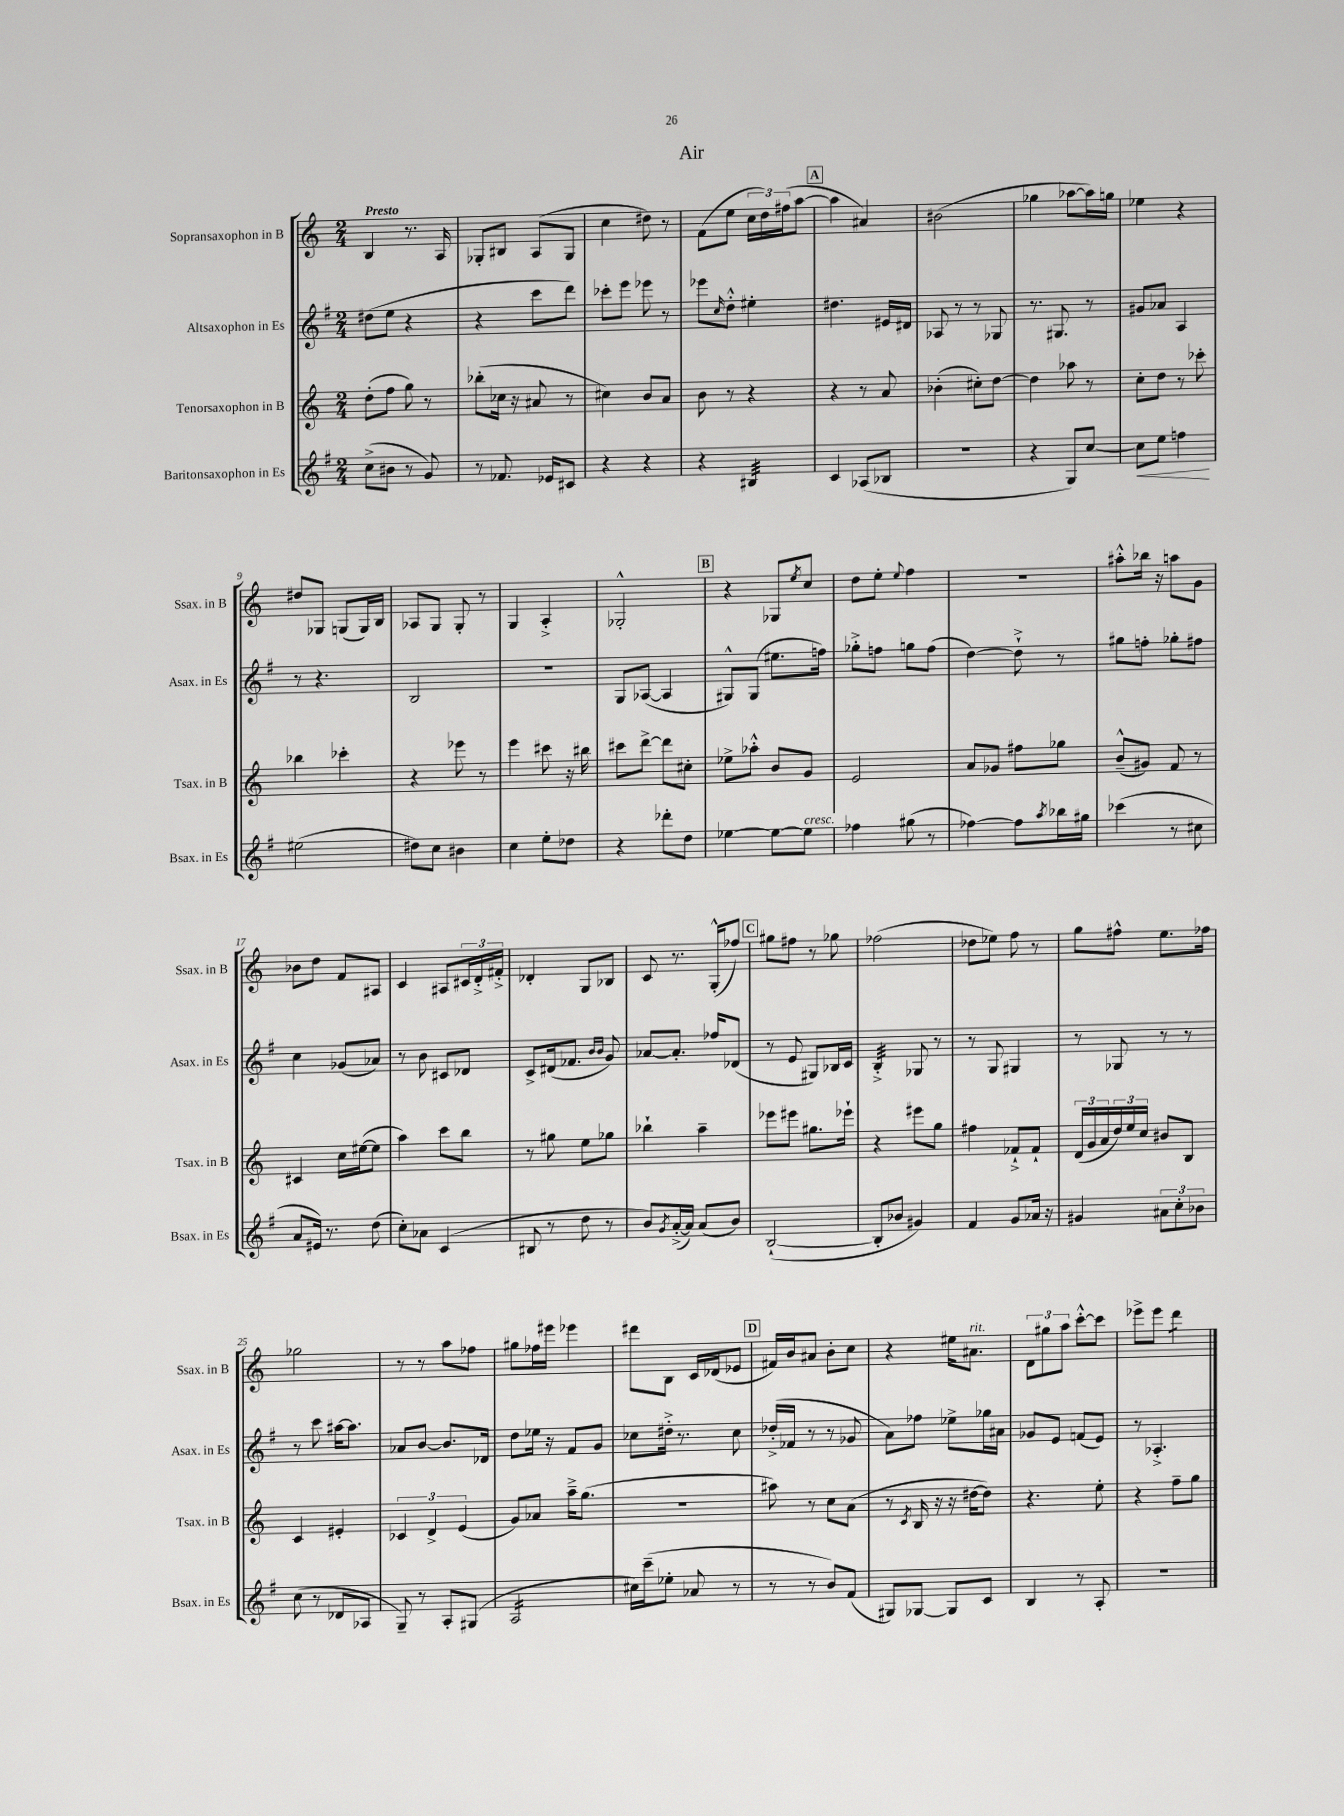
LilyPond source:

\header { title = "Air" }
<<
\new StaffGroup <<
\new Staff = "s0" \with { instrumentName = "Sopransaxophon in B" shortInstrumentName = "Ssax. in B" } {
    \clef treble \key c \major \numericTimeSignature \time 2/4 \tempo "Presto"
    b4 r8. a16 |
    ges8-. bis8 a8( ges8 |
    c''4 dis''8) r8 |
    f'8( e''8 \tuplet 3/2 { c''16 d''16) fis''16( } a''8~ |
    \mark \markup { \box "A" } a''4 ais'4) |
    bis'2( |
    ges''4 aes''8~ aes''16) g''16 |
    ees''4 r4 |
    dis''8 ges8 g8( g16) b16 |
    aes8 g8 g8-. r8 |
    g4 a4-.-> |
    ges2-.-^ |
    \mark \markup { \box "B" } r4 ges8 \acciaccatura { e''8 } c''8 |
    d''8 e''8-. \appoggiatura { e''8 } f''4 |
    r2 |
    ais''8-.-^ bes''16 r16 a''8 g'8 |
    bes'8 d''8 f'8 ais8 |
    c'4 ais8 \tuplet 3/2 { cis'16 d'16-.-> fis'16-.-> } |
    des'4-. g8 bes8 |
    c'8 r8. g16-.-^( fes''8) |
    \mark \markup { \box "C" } gis''8 fis''8 r8 ges''8 |
    fes''2( |
    des''8 ees''8) f''8 r8 |
    g''8 fis''8-^ e''8. fes''16 |
    ges''2 |
    r8 r8 a''8 fes''8 |
    gis''8 fes''16 eis'''16 ees'''4 |
    dis'''8 b8 c'16 des'16( ees'8 |
    \mark \markup { \box "D" } fis'16) b'16 ais'8 b'8-. c''8 |
    r4 eis''16 ais'8.^\markup { \italic "rit." } |
    \tuplet 3/2 { d'8 gis''8 a''8 } c'''8~-.-^ c'''8 |
    ees'''8-> ees'''8 d'''4:8 \bar "|." |
}
\new Staff = "s1" \with { instrumentName = "Altsaxophon in Es" shortInstrumentName = "Asax. in Es" } {
    \clef treble \key g \major \numericTimeSignature \time 2/4
    dis''8( e''8 r4 |
    r4 c'''8 d'''8) |
    ces'''8-. e'''8 ees'''8 r8 |
    ees'''8 \grace { c''16 } d''8-.-^ eis''4-. |
    \mark \markup { \box "A" } dis''4. eis'16 dis'16 |
    aes8 r8 r8 ges8 |
    r8. gis8. r8 |
    gis'8 aes'8 a4 |
    r8 r4. |
    b2 |
    r2 |
    g8 aes8~( aes4 |
    \mark \markup { \box "B" } gis8-^) gis8( eis''8. f''16) |
    ges''8-.-> f''8 g''8 f''8( |
    d''4~) d''8-!-> r8 |
    gis''8 f''8-. ges''8-. fis''8 |
    c''4 ges'8( aes'8) |
    r8 b'8 cis'8 des'8 |
    c'8-> dis'16( fes'8. \grace { b'16 b'16 } g'8) |
    aes'8~ aes'8.-. fes''16 des'8( |
    \mark \markup { \box "C" } r8 e'8 gis8) bes16 c'16 |
    b4:32-.-> ges8 r8 |
    r8 g8 gis4 |
    r8 ges8 r8 r8 |
    r8 c'''8 ais''16~ ais''8. |
    aes'8 b'8~ b'8. des'16 |
    d''8 ees''16 r16 fis'8 g'8 |
    ces''8 dis''16-.-> r8. ces''8 |
    \mark \markup { \box "D" } des''16-.->( fes'16 r8 r8 ges'8 |
    a'8) fes''8 ees''8-> ges''16 ais'16 |
    ges'8 e'8 f'8( e'8) |
    r8 aes4.-.-> \bar "|." |
}
\new Staff = "s2" \with { instrumentName = "Tenorsaxophon in B" shortInstrumentName = "Tsax. in B" } {
    \clef treble \key c \major \numericTimeSignature \time 2/4
    d''8-.( f''8 g''8) r8 |
    bes''8-.( ces''16 r16 ais'8 r8 |
    cis''4) b'8 a'8 |
    b'8 r8 r4 |
    \mark \markup { \box "A" } r4 r8 a'8 |
    bes'4-.( cis''8-.) d''8~ |
    d''4 aes''8 r8 |
    c''8-. d''8 r8 ces'''8-. |
    bes''4 ces'''4-. |
    r4 ees'''8 r8 |
    e'''4 cis'''8 r16 bis''16 |
    cis'''8 d'''8~-> d'''8 cis''8-. |
    \mark \markup { \box "B" } ees''8-> aes''8-.-^ b'8 g'8 |
    e'2 |
    a'8 ges'8 fis''8 ges''8 |
    b'8---^( gis'8) f'8 r8 |
    cis'4 c''16 eis''16~( eis''8 |
    a''4) c'''8 b''8 |
    r8 gis''8 e''8 ges''8 |
    bes''4-! a''4-- |
    \mark \markup { \box "C" } ees'''8 eis'''8 gis''8. ees'''16-! |
    r4 eis'''8 g''8 |
    fis''4 fes'8-!-> fes'8-! |
    \tuplet 3/2 { d'16( g'16 a'16 } \tuplet 3/2 { d''16) e''16 c''16 } bis'8 b8 |
    c'4 eis'4-. |
    \tuplet 3/2 { ces'4 d'4-> e'4( } |
    g'8) aes'8 a''16---> g''8.( |
    R2 |
    \mark \markup { \box "D" } ais''8) r8 c''8 a'8( |
    r8 \acciaccatura { c'8 } b16 r16 r16 dis''16~ dis''8) |
    r4. e''8-. |
    r4 f''8-- g''8 \bar "|." |
}
\new Staff = "s3" \with { instrumentName = "Baritonsaxophon in Es" shortInstrumentName = "Bsax. in Es" } {
    \clef treble \key g \major \numericTimeSignature \time 2/4
    c''8->( bis'8 r8 g'8) |
    r8 fes'8. ees'16 cis'8 |
    r4 r4 |
    r4 bis4:32 |
    \mark \markup { \box "A" } c'4 aes8( bes8 |
    R2 |
    r4 g8) c''8~ |
    c''8\< e''8 f''4\! |
    eis''2( |
    dis''8) c''8 bis'4 |
    c''4 e''8-. des''8 |
    r4 des'''8-. d''8 |
    \mark \markup { \box "B" } ees''4~ ees''8~ ees''8^\markup { \italic "cresc." } |
    fes''4 gis''8( r8 |
    fes''4~) fes''8 \acciaccatura { a''8 } bes''16 gis''16 |
    ces'''4( r8 cis''8 |
    a'8 eis'16) r8. d''8( |
    c''8-.) aes'8 c'4( |
    bis8 r8 d''8 r8 |
    b'8) \acciaccatura { g'8 } a'16~-.->( a'16) a'8( b'8) |
    \mark \markup { \box "C" } b2~-!( |
    b8-. bes'8 gis'4) |
    fis'4 g'8 aes'16 r16 |
    gis'4 \tuplet 3/2 { ais'8 c''8-. bes'8 } |
    c''8( r8 des'8 aes8 |
    g8--) r8 a8-. gis8( |
    a2:16 |
    cis''16) c'''16--( ees''8-. aes'8 r8 |
    \mark \markup { \box "D" } r8 r8 b'8) fis'8( |
    gis8) ges8~ ges8 c'8 |
    b4 r8 a8-. |
    R2 \bar "|." |
}
>>
>>
